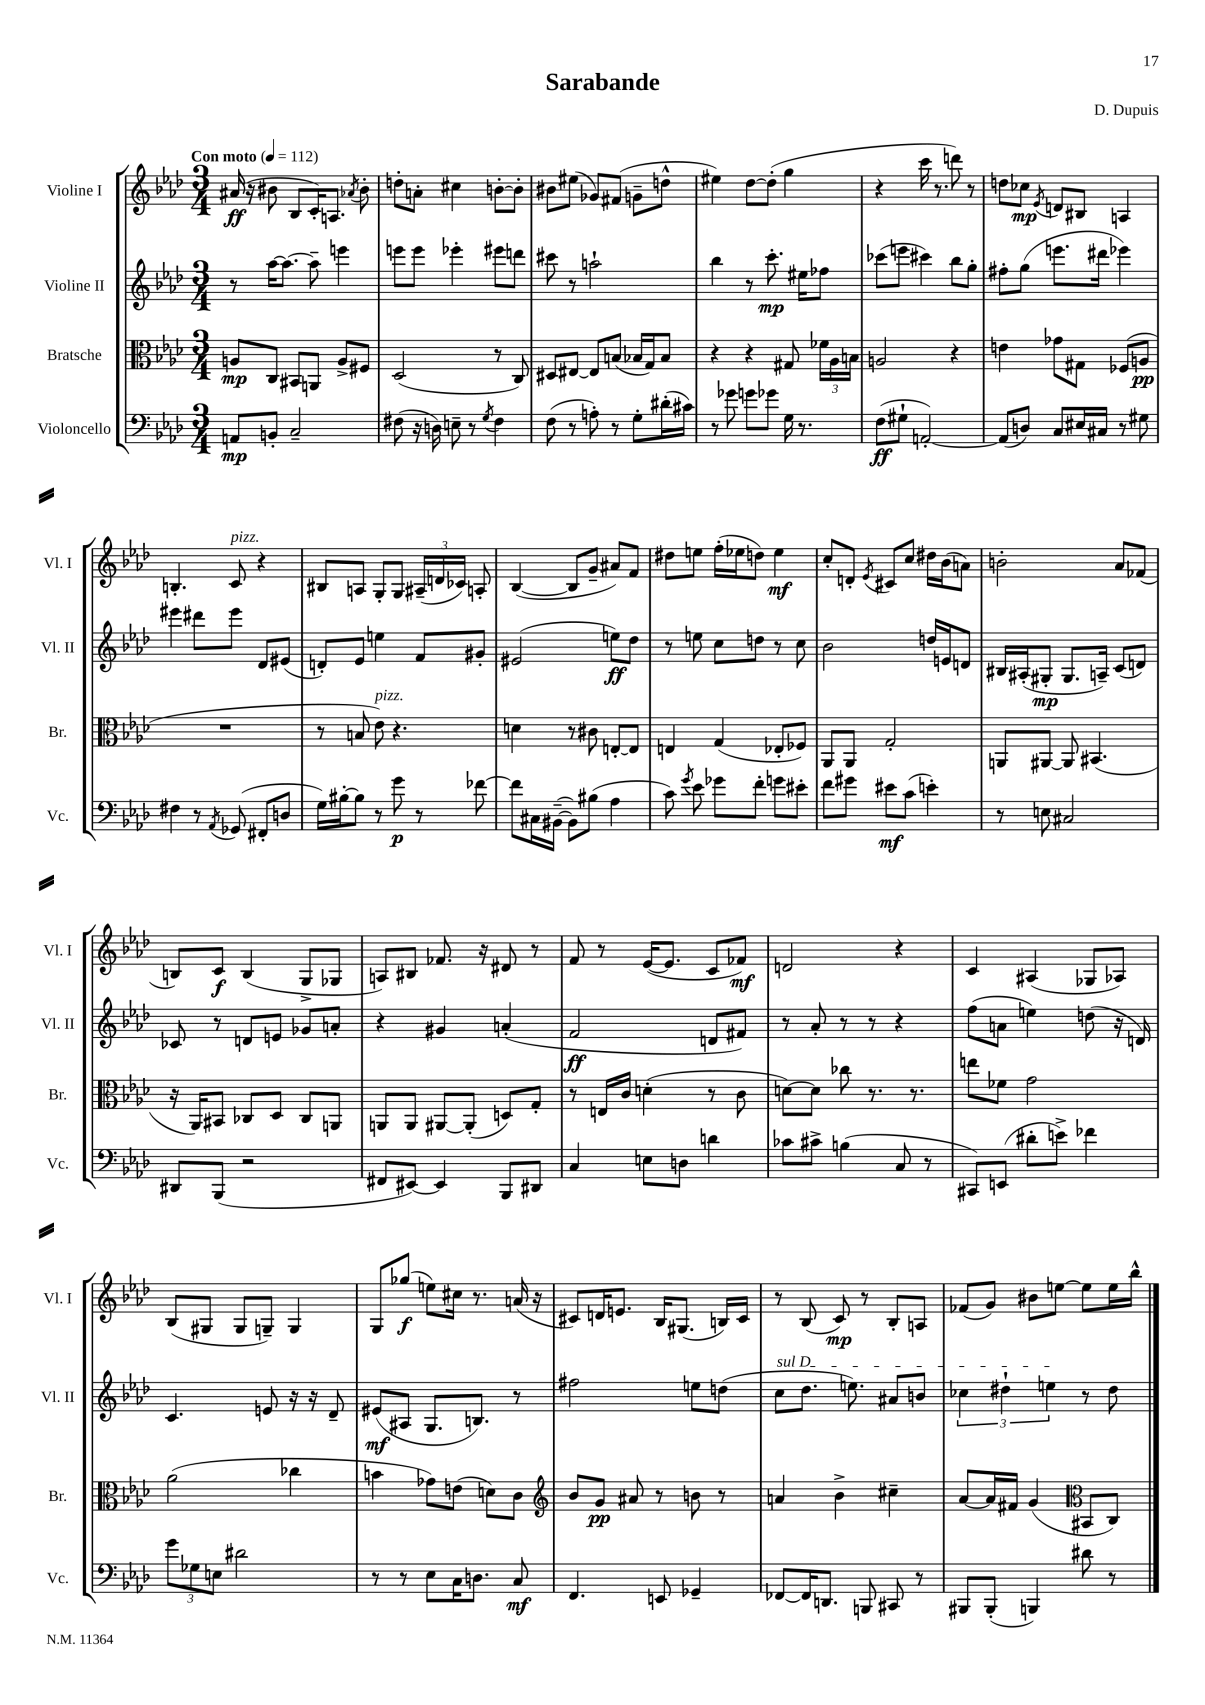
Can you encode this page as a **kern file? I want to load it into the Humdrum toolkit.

**kern	**kern	**kern	**kern
*staff4	*staff3	*staff2	*staff1
*clefF4	*clefC3	*clefG2	*clefG2
*k[b-e-a-d-]	*k[b-e-a-d-]	*k[b-e-a-d-]	*k[b-e-a-d-]
*M3/4	*M3/4	*M3/4	*M3/4
*MM112	*MM112	*MM112	*MM112
8AA	8A	8r	(16a#
.	.	.	16r
8BB'	8C	[16aa-	8b#
.	.	8.aa-_	.
2C~	8BB#	.	8B-
.	8AA	8aa-~]	16c')
.	.	.	8.A
.	8A^	4eee	.
.	.	.	8qa-
.	8F#	.	8b#'
=	=	=	=
(8F#	(2D-	8eee	8dd'
16r	.	8eee	8a'
16D)	.	.	.
8E~	.	4eee-'	4cc#
8r	.	.	.
8qG	.	.	.
4F#	8r	8eee#	[8b'
.	8C)	8ddd	8b']
=	=	=	=
(8F	8D#	8ccc#	8b#
8r	[8E#	8r	(8ee#
8A')	8E#]	2aa`	8g-)
8r	(8B	.	(8f#
8G'	16B-	.	8g~
.	16G)	.	.
(16d#'	8B-	.	8dd^^
16c#)	.	.	.
=	=	=	=
8r	4r	4bb-	4ee#)
8g-	.	.	.
8g	4r	8r	[8dd-
8g-	.	8.ccc'	(8dd-']
16G	8G#	.	4gg
8.r	.	16ee#	.
.	24f-	8ff-	.
.	24A-	.	.
.	24B	.	.
=	=	=	=
(8F	2A	(8ccc-	4r
8G#`	.	8eee	.
[2AA')	.	4ccc#)	16ccc
.	.	.	8.r
.	4r	8bb-	8ddd)
.	.	8gg'	8r
=	=	=	=
(8AA]	4e	8ff#'	8dd
8D)	.	(8gg	8cc-
.	.	.	8qe-
8C	8g-	8.eee	8d
16E#	8G#	.	8B#
16C#	.	16ddd#	.
8r	(8F-	4eee-)	4A
8G#	8A	.	.
=	=	=	=
4F#	2.r	4eee#	4.B'
8r	.	8ddd#	.
8qAA-	.	.	.
(8GG-	.	8eee#	8c
8FF#'	.	8d-	4r
8D	.	(8e#	.
=	=	=	=
16G)	8r	8d')	8B#
[16B#'	.	.	.
8B#]	8B	8e-	8A
8r	8e-)	4ee	8G'
8g	4.r	.	8G
8r	.	8f	(24A#~
.	.	.	24d
.	.	.	24c-)
[8f-	.	8g#'	8A'
=	=	=	=
8f-]	4d	(2e#	([4B-
16C#	.	.	.
([16BB#~	.	.	.
8BB#])	8r	.	8B-]
(8B#	8c#	.	8g~
4A-	[8E'	8ee)	8a#)
.	8E]	8dd-	8f
=	=	=	=
8c)	4E	8r	8dd#
8qg	.	.	.
8e-	.	8ee	8ee
8g-	(4G	8cc	(16ff'
.	.	.	16ee-
8f'	.	8dd	8dd)
8g	8E-'	8r	4ee-
8e#'	8F-)	8cc	.
=	=	=	=
8f	8AA-	2b-	8cc'
8g#	8AA-	.	8d'
.	.	.	8qe-
8e#	2G'	.	8c#
(8c	.	.	8cc
4e')	.	16dd	16dd#
.	.	16e	(16b-
.	.	8d	8a)
=	=	=	=
8r	8AA	16B#	2b'
.	.	(16A#'	.
8E	[8AA#	8G#'	.
2C#	8AA#]	8.G#	.
.	(4.BB#	.	.
.	.	16A~)	.
.	.	(8c	8a-
.	.	8d)	(8f-
=	=	=	=
8DD#	16r	8c-	8B)
.	16AA-)	.	.
(8BBB-	8BB#	8r	8c
2r	8C-	8d	(4B
.	8D-	8e	.
.	8C-	8g-	8G^
.	8AA	8a'	8G-
=	=	=	=
8FF#	8AA	4r	8A)
[8EE#)	8AA	.	8B#
4EE#]	[8AA#	4g#	8.f-
.	(8AA#']	.	.
.	.	.	16r
8BBB-	8D)	(4a'	8d#
8DD#	8G'	.	8r
=	=	=	=
4C	8r	2f	8f
.	16E	.	8r
.	16c	.	.
8E	(4d'	.	([16e-
.	.	.	8.e-]
8D	.	.	.
4d	8r	8d	8c
.	8c	8f#)	8f-)
=	=	=	=
8c-	[8d)	8r	2d
8c#^	8d]	8a-'	.
(4B	8cc-	8r	.
.	8.r	8r	.
8C	.	4r	4r
.	8.r	.	.
8r	.	.	.
=	=	=	=
8CC#)	8ee	(8ff	4c
(8EE	8f-	8a	.
8d#'	2g	4ee)	(4A#
8e^)	.	.	.
4f-	.	(8dd	8G-
.	.	16r	8A-)
.	.	16d)	.
=	=	=	=
12g	(2a-	4.c	(8B-
12G-	.	.	.
.	.	.	8G#
12E	.	.	.
2d#	.	.	8G#
.	.	8e	8G~)
.	4cc-	16r	4G
.	.	16r	.
.	.	8d-~	.
=	=	=	=
8r	4b	(8e#	8G
8r	.	8A#	(8gg-
8E-	8g-)	8.G	8ee)
16C	(8e	.	16cc#
8.D	.	8.B)	8.r
.	8d)	.	.
8C	8c	8r	(16a
.	.	.	16r
=	=	=	=
*	*clefG2	*	*
4.FF	8b-	2ff#	8c#)
.	8g	.	16d
.	.	.	8.e
.	8a#	.	.
8EE	8r	.	16B-
.	.	.	(8.G#
4GG-~	8b	8ee	.
.	8r	(8dd	16B)
.	.	.	16c#
=	=	=	=
[8FF-	4a	8cc	8r
16FF-]	.	8.dd-	(8B-
8.DD	.	.	.
.	4b-^	.	8c)
.	.	8.ee)	.
8BBB	.	.	8r
8CC#	4cc#~	8a#	8B-'
8r	.	8b	8A
=	=	=	=
8BBB#	[8a-	6cc-	(8f-
(8BBB#'	16a-]	.	8g)
.	.	6dd#`	.
.	16f#	.	.
4BBB)	(4g	.	8b#
.	.	6ee	.
.	.	.	[8ee
*	*clefC3	*	*
8d#	8BB#	8r	8ee]
8r	8C)	8dd#	16ee
.	.	.	16bb-^^
==	==	==	==
*-	*-	*-	*-
